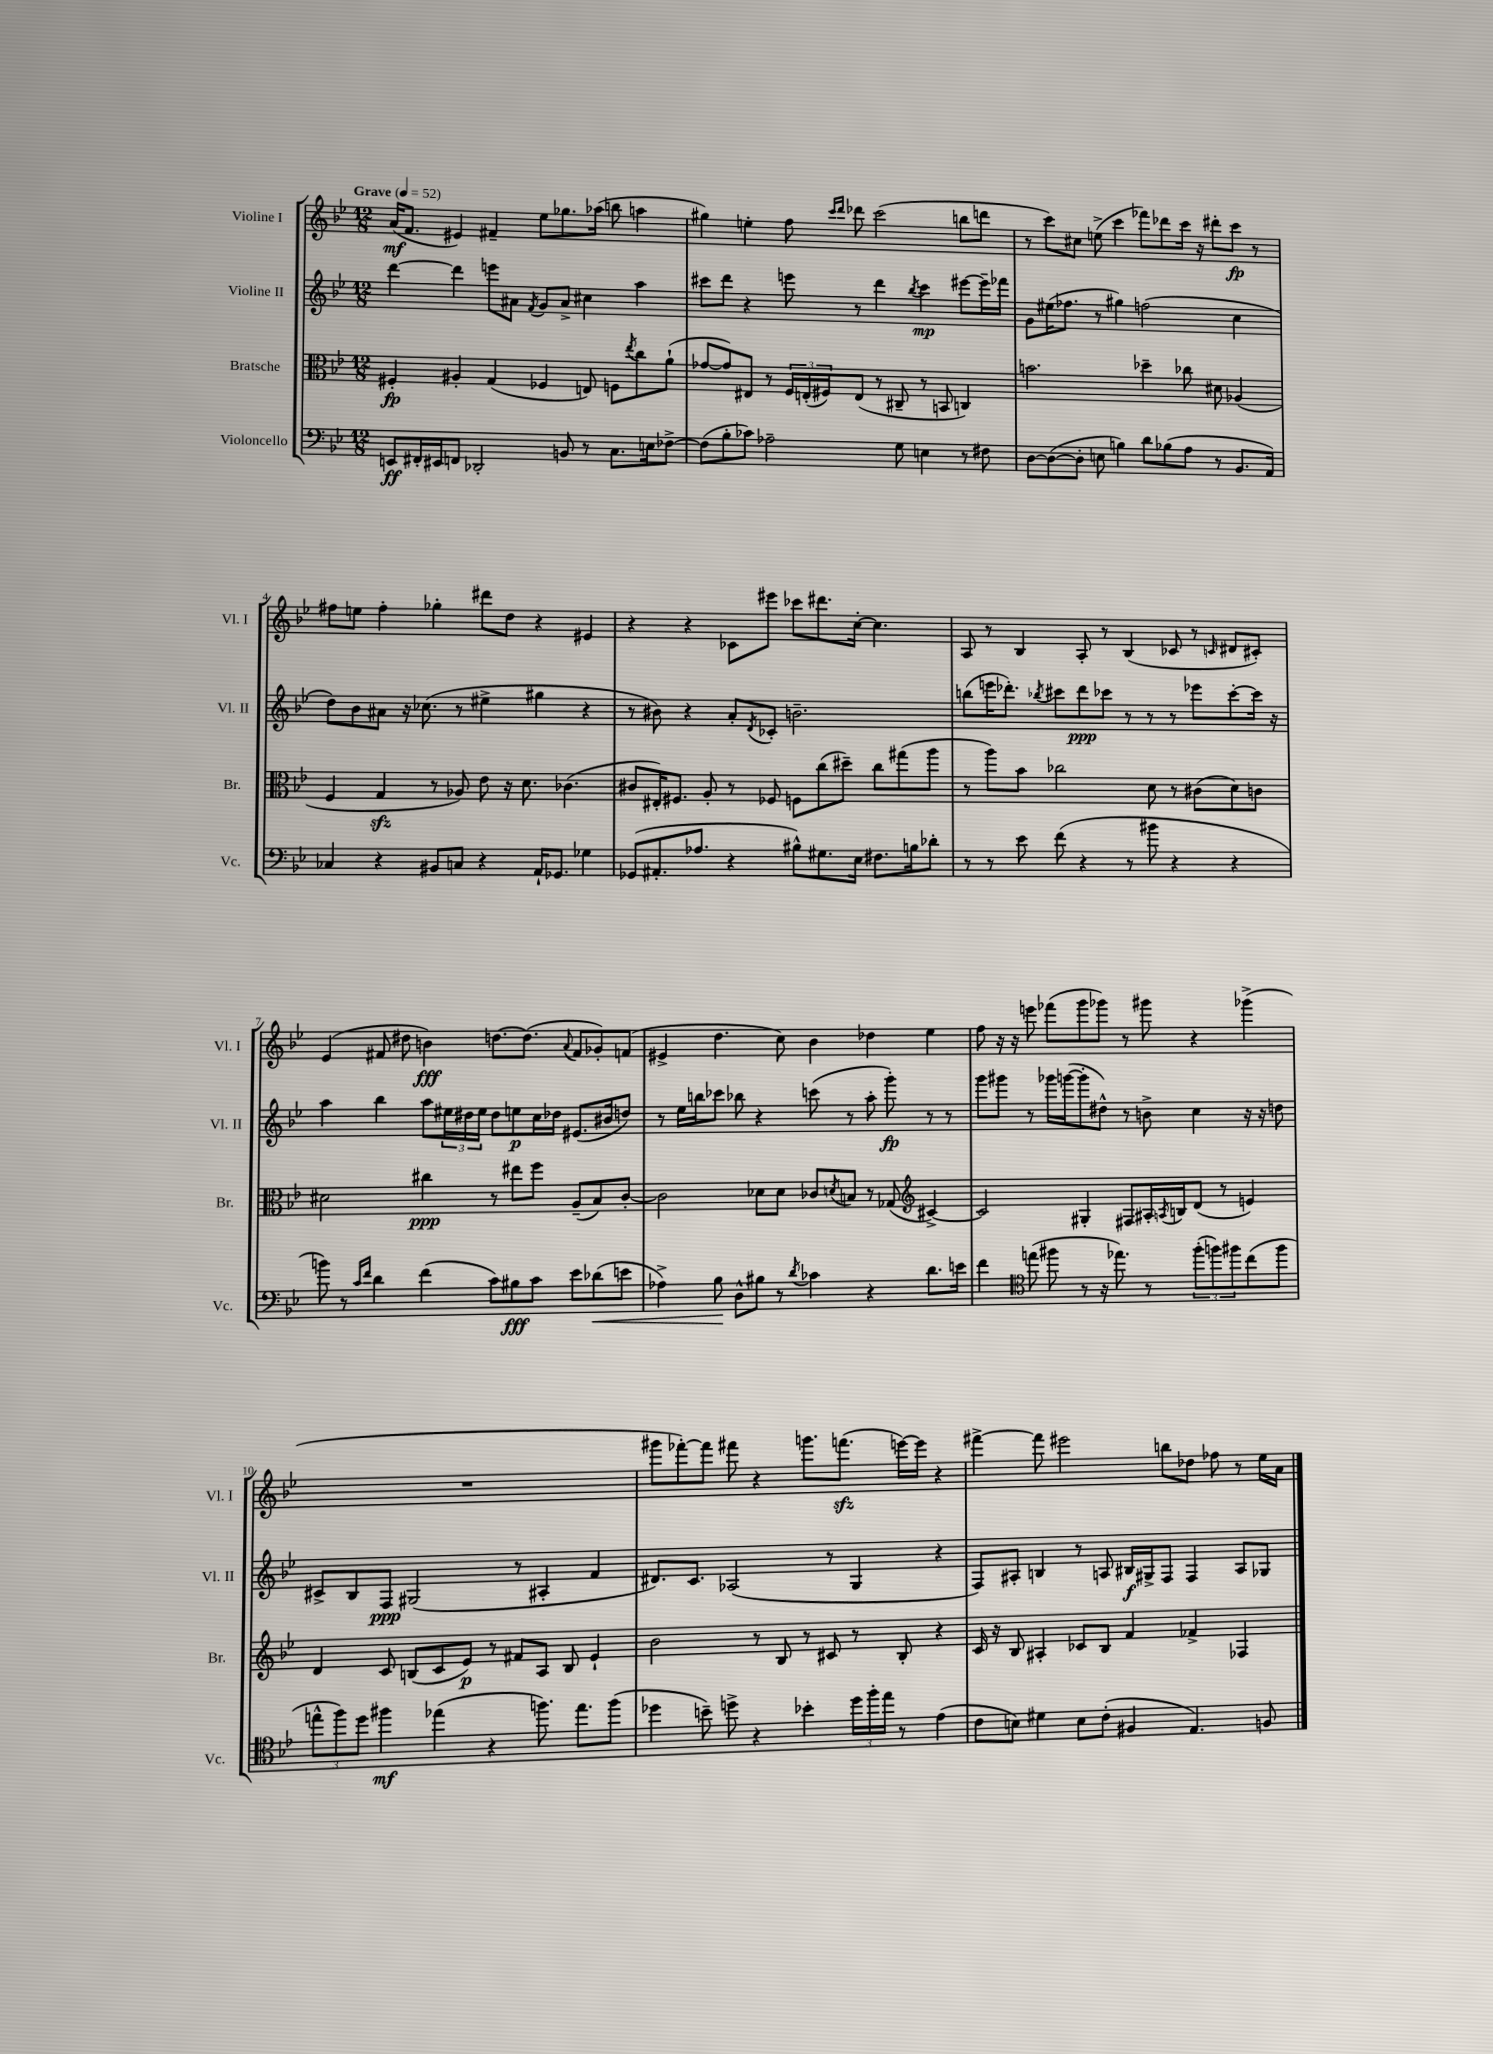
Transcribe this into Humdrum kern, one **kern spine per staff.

**kern	**kern	**kern	**kern
*staff4	*staff3	*staff2	*staff1
*clefF4	*clefC3	*clefG2	*clefG2
*k[b-e-]	*k[b-e-]	*k[b-e-]	*k[b-e-]
*M12/8	*M12/8	*M12/8	*M12/8
*MM52	*MM52	*MM52	*MM52
8EE	4F#'	[4ddd	(16a
.	.	.	8.f
16FF#'	.	.	.
16EE#	.	.	.
8FF	4A#'	4ddd]	4e#)
2DD-'	.	.	.
.	(4G	8eee	4f#~
.	.	8a#	.
.	.	8qf	.
.	4F-	8g	8ee-
8BB	.	8a#^	8.gg-
8r	8E)	4cc#	.
.	.	.	(16aa-
8.C	8F	.	8bb
.	8qee-	.	.
.	8cc	4aa	4aa
16E	.	.	.
[8F-^	(8a`	.	.
=	=	=	=
(8F-]	[8g-	8ccc#	4gg#)
8B-'	8g-])	8ddd	.
8c-)	8E#	4r	4ee'
2A-~	8r	.	.
.	24F	8eee	8ff
.	(24E'	.	.
.	24F#)	.	.
.	.	.	16qqccc
.	.	.	16qqddd
.	(8E	8r	8ddd-
.	8r	4ddd	(2ccc
8G	8C#~	.	.
.	.	8qbb-	.
4E	8r	4ccc#	.
.	8BB	.	.
8r	4C)	[8eee#	8bb
8F#	.	16eee#~]	8ddd
.	.	16fff-	.
=	=	=	=
[8D	2.b	8g	8r
(8D_	.	(16ee#	8ccc)
.	.	8.ff-	.
8D']	.	.	8cc#
8E	.	8r	(8ee^
4B)	.	4gg#)	4ccc
8d	4dd-~	(2ff	8fff-)
(8B-	.	.	8ddd-
8A	8cc-	.	16ccc
.	.	.	16r
8r	8d#	.	8ddd#'
8.BB-	(4A-	4cc	8ccc
.	.	.	8r
16AA)	.	.	.
=	=	=	=
4C-	4F	8dd)	8ff#
.	.	8b-	8ee
4r	4G	8a#	4ff#'
.	.	16r	.
.	.	(8.cc-	.
8BB#	8r	.	4gg-'
8C	8A-)	8r	.
4r	8e-	4ee#^	8ddd#
.	16r	.	8dd
.	8.d	.	.
16AA`	.	4gg#	4r
8.GG-	.	.	.
.	(4.c-	.	.
4G-	.	4r	4e#
=	=	=	=
(8GG-	8c#	8r	4r
8.AA#'	16E#')	8b#)	.
.	8.F#	.	.
.	.	4r	4r
8.A-	.	.	.
.	8A'	.	.
4r	8r	8a'	8c-
.	.	8qd	.
.	8F-	8c-'	8eee#
8B#^^)	8F	2.b~	8ccc-
8.G#	(8cc	.	8.ddd#
.	8dd#~)	.	.
16E-	.	.	[16cc'
8.F#	8cc	.	4.cc]
.	(8gg#	.	.
16B	.	.	.
8d-'	8aa	.	.
=	=	=	=
8r	8r	(8bb	8A
8r	8aa)	16eee	8r
.	.	8.ddd-')	.
8e-	8b-	.	4B-
.	.	8qbb-	.
(8f	2cc-	8ccc#	.
4r	.	8ddd-	8A'
.	.	8ccc-	8r
8r	.	8r	(4B-
8b#	8d	8r	.
4r	8r	8r	8c-
.	(8c#	8eee-	8r
.	.	.	16qqc
4r	8d)	[8ccc-'	8d#
.	8c	16ccc-]	8c#')
.	.	16r	.
=	=	=	=
8b)	2d#	4aa	(4e-
8r	.	.	.
16qqc	.	.	.
16qqf	.	.	.
4d	.	4bb-	8f#
.	.	.	8dd#
(4f	4cc#	8aa	4b)
.	.	24ee#	.
.	.	24dd#	.
.	.	24ee#	.
8c)	8r	8dd#	[8.dd
8B#	8ee#	8ee	.
.	.	.	(8.dd]
8c	8ff	16cc	.
.	.	16dd-	.
.	.	.	8qqa
8e-	(8A~	(8.e#	8f#
(8d-	8B-)	.	8g-')
.	.	16b#	.
8e	[8c'	8dd)	(8f
=	=	=	=
4A-^)	2c]	8r	4e#^
.	.	16ee-	.
.	.	16bb	.
8B-	.	8ccc-	4.dd
8D^^	.	8bb-	.
8B#	8d-	4r	.
8r	8d-	.	8cc)
8qd	.	.	.
4c-	8c-	(8ccc	4b-
.	8qd	.	.
.	8B	8r	.
4r	8r	8aa'	4dd-
.	(8G-	8ggg')	.
*	*clefG2	*	*
8.d	[4c#^)	8r	4ee-
.	.	8r	.
16e	.	.	.
=	=	=	=
4f	2c#]	8ggg	8ff
.	.	8ggg#	16r
.	.	.	16r
*clefC4	*	*	*
(8ee	.	8r	8eee
8ff#	.	16ggg-	(8fff-
.	.	([16ggg	.
8r	4G#'	8ggg']	8ggg
16r	.	8dd#^^)	8ggg-)
8.ee-)	.	.	.
.	8F#	8r	8r
8r	16A#'	8b^	8ggg#
.	8qA	.	.
.	16B	.	.
(12ff#'	(8d	4cc	4r
12ff)	.	.	.
.	8r	.	.
12ff#	.	.	.
(8cc	4e)	16r	(4ggg-^
.	.	16r	.
8ff#	.	8dd	.
=	=	=	=
12ee^^	4d	8c#^	1.r
12ff)	.	.	.
.	.	8B-	.
12dd	.	.	.
4ff#	8c	8F	.
.	(8B	(2G#	.
(4ee-	8c	.	.
.	8e-)	.	.
4r	8r	.	.
.	8f#	8r	.
8.ff)	8A	4A#'	.
.	8B	.	.
8.ee-	.	.	.
.	4e-`	4f	.
(8ff	.	.	.
=	=	=	=
4dd-	2b-	8.d#)	8ggg#
.	.	.	[8fff-')
.	.	8.c	.
8b~)	.	.	8fff-]
8dd^	.	(2A-	8fff#
4r	8r	.	4r
.	8B-	.	.
4b-'	8r	.	8.ggg
.	8c#	8r	.
.	.	.	(8.fff
24dd	8r	4G	.
24ff'	.	.	.
24ee-	.	.	.
8r	8B-'	.	[16eee)
.	.	.	16eee]
(4e-	4r	4r	4r
=	=	=	=
8c	16c	8F)	[4fff#^
.	16r	.	.
8B)	8B-	8A#'	.
4d#	4A#'	4B	8fff#]
.	.	.	2eee#
8B	8c-	8r	.
(8c'	8B-	8A	.
4F#	4f	16B#	.
.	.	16G#^	.
.	.	8F	8bb
4.E-)	4f-^	4F	8dd-
.	.	.	8ff-
.	4F-	8A	8r
8F	.	8G-	16ee-
.	.	.	16a
==	==	==	==
*-	*-	*-	*-
